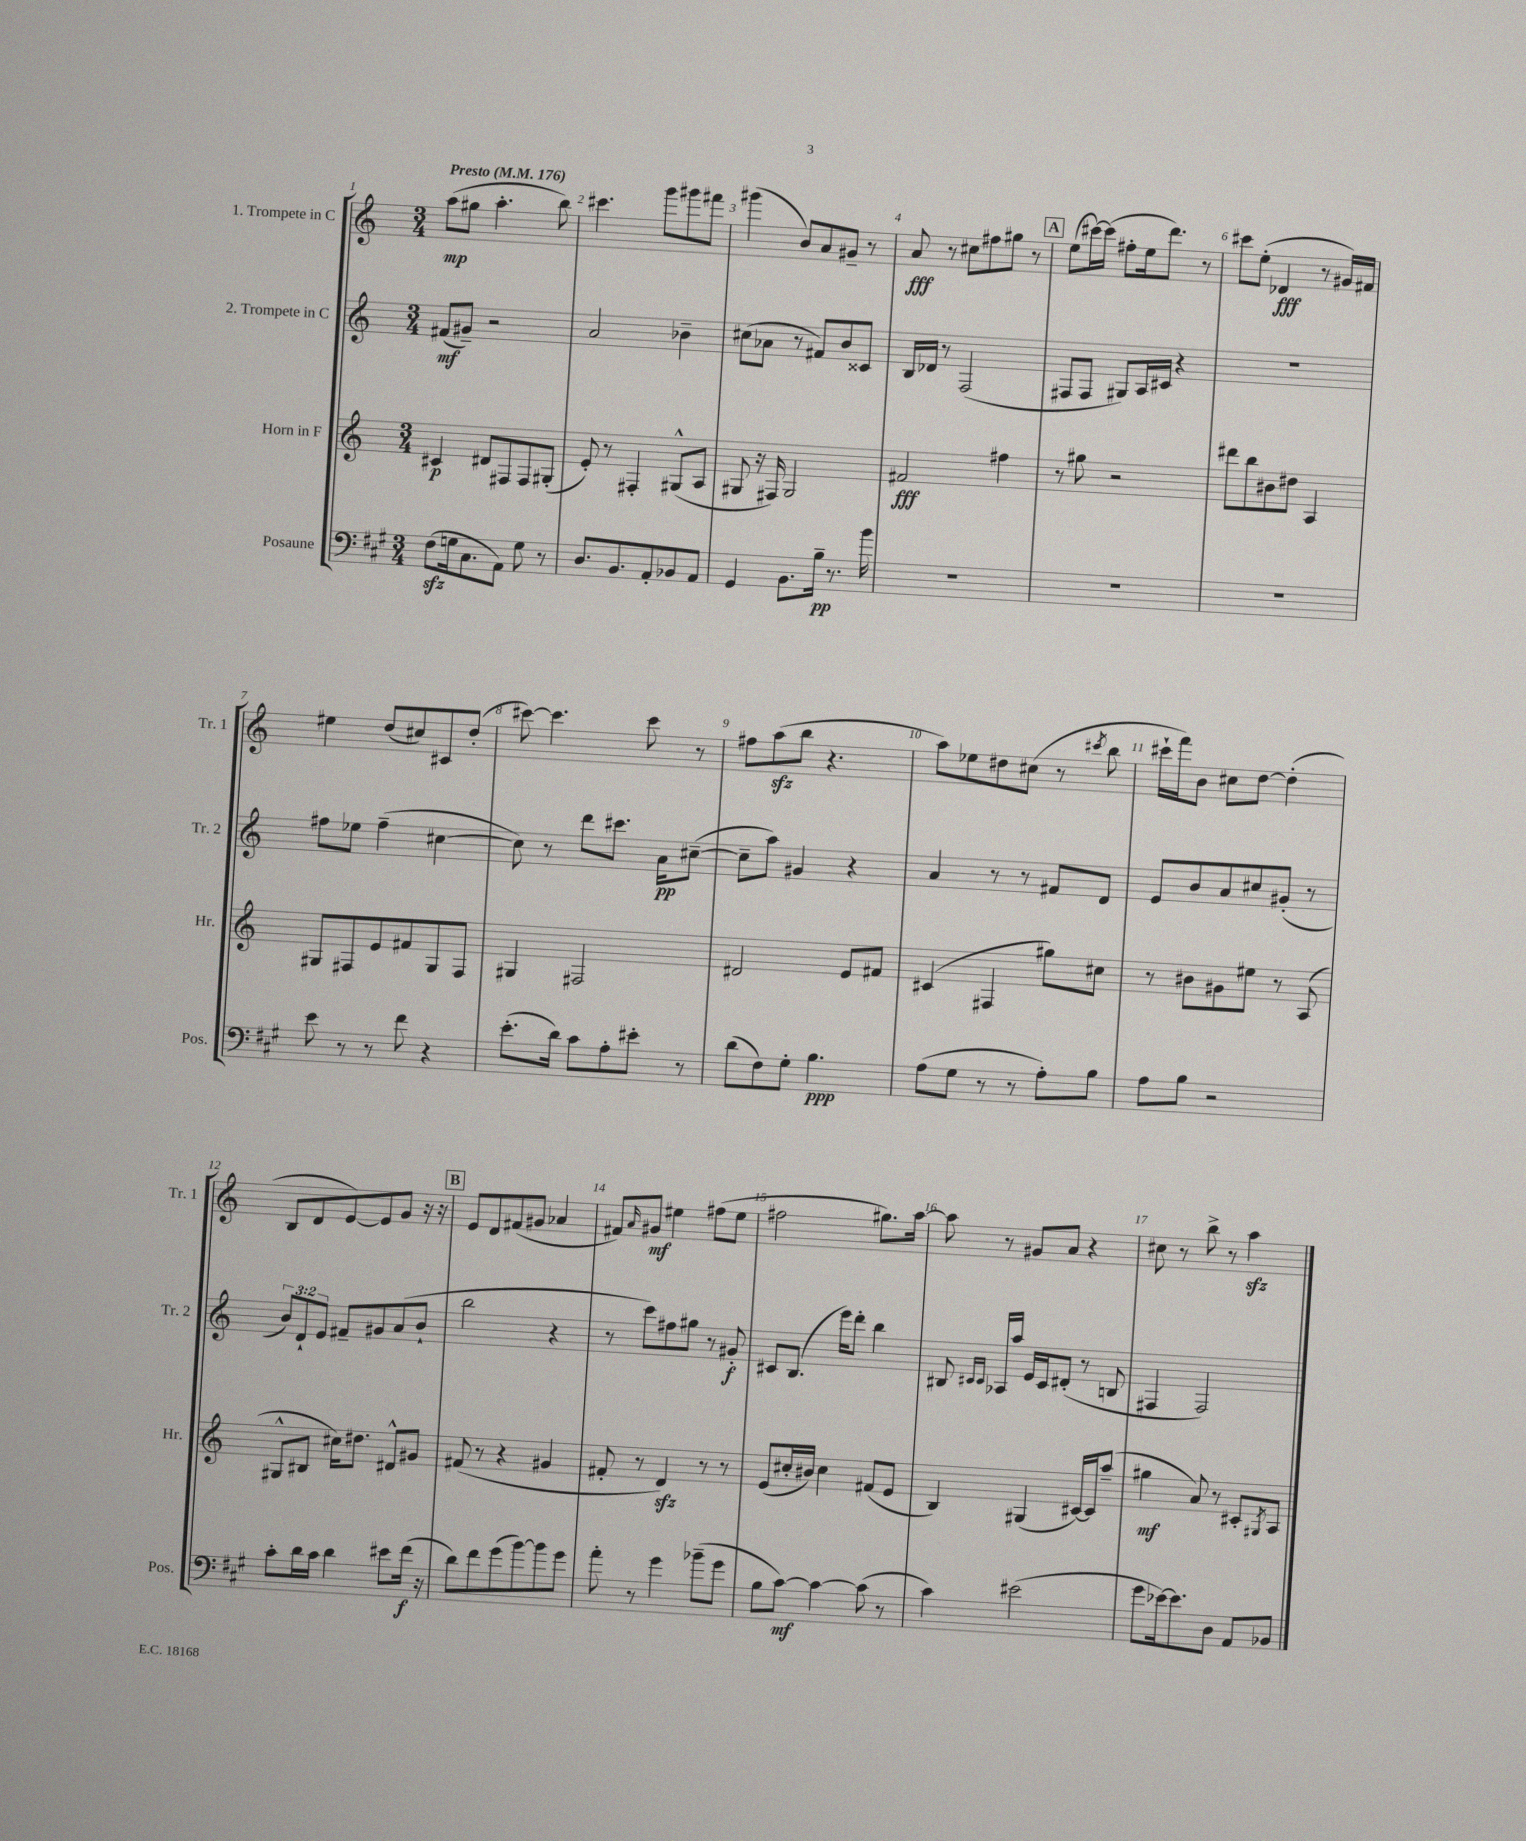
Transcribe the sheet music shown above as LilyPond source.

<<
\new StaffGroup <<
\new Staff = "s0" \with { instrumentName = "1. Trompete in C" shortInstrumentName = "Tr. 1" } {
    \clef treble \key c \major \numericTimeSignature \time 3/4 \tempo "Presto" 4 = 176
    a''8\mp( gis''8 a''4.-. b''8) |
    cis'''4. g'''8 gis'''8 fis'''8 |
    gis'''4( b'8) a'8 gis'8-- r8 |
    a'8\fff r8 cis''8 fis''8 gis''8 r8 |
    \mark \markup { \box "A" } e''8( cis'''16~) cis'''16( fis''8-. e''16 d'''8.) r8 |
    cis'''8 e''8-.( des'4\fff r8 gis'16) fis'16 |
    eis''4 d''8( cis''8) cis'8 d''8-.( |
    cis'''8~) cis'''4. cis'''8 r8 |
    fis''8 a''8\sfz( b''8 r4. |
    a''8) ees''8 dis''8 cis''8( r8 \acciaccatura { cis'''8 } b''8 |
    cis'''16-! f'''16) b'8 cis''8 d''8~ d''4-.( |
    b8 d'8 e'8~) e'8 g'8 r16 r16 |
    \mark \markup { \box "B" } e'8 d'8 fis'8( gis'8 aes'4 |
    fis'8) \grace { a'16 } gis'8\mf eis''4 fis''8( eis''8 |
    fis''2 gis''8.) a''16~ |
    a''8 r8 gis'8 a'8 r4 |
    cis''8 r8 b''8-> r8 a''4\sfz \bar "|." |
}
\new Staff = "s1" \with { instrumentName = "2. Trompete in C" shortInstrumentName = "Tr. 2" } {
    \clef treble \key c \major \numericTimeSignature \time 3/4 \override Staff.TupletNumber.text = #tuplet-number::calc-fraction-text
    fis'8\mf( gis'8--) r2 |
    a'2 bes'4-- |
    cis''8( aes'8 r8 fis'8) b'8 cisis'8 |
    b16 des'16 r8 f2( |
    \mark \markup { \box "A" } fis8 fis8 gis8) a16 cis'16 r4 |
    R2. |
    fis''8 ees''8 fis''4--( cis''4~ |
    cis''8) r8 d'''8 cis'''8. a'16\pp cis''8~--( |
    cis''8-- a''8) gis'4 r4 |
    a'4 r8 r8 fis'8 d'8 |
    e'8 b'8 a'8 cis''8 gis'8-.( r8 |
    \tuplet 3/2 { b'8) d'8-! e'8 } fis'8-- gis'8 a'8( b'8-! |
    \mark \markup { \box "B" } b''2 r4 |
    r8 c'''8) fis''8 gis''8 r8 gis'8-.\f |
    cis'8 b8.( e'''16) d'''8-. b''4 |
    bis8 \grace { cis'16 cis'16 } aes16 a''16 e'16 cis'16 dis'8-.( r8 b8 |
    fis4 fis2) \bar "|." |
}
\new Staff = "s2" \with { instrumentName = "Horn in F" shortInstrumentName = "Hr." } {
    \clef treble \key c \major \numericTimeSignature \time 3/4
    cis'4\p dis'8 fis8 fis8 gis8-.( |
    e'8-.) r8 fis4-. gis8-^( a8 |
    gis8 r16 fis16) gis2 |
    fis'2\fff fis''4 |
    \mark \markup { \box "A" } r8 gis''8 r2 |
    dis'''8 b''8 bis'8 dis''8 a4 |
    gis8 fis8 e'8 fis'8 gis8 fis8 |
    gis4 fis2 |
    dis'2 e'8 fis'8 |
    cis'4( fis4 gis''8) cis''8 |
    r8 bis'8 gis'8 eis''8 r8 a8( |
    gis8-^ bis8 cis''16) dis''8. dis'8-^ gis'8 |
    \mark \markup { \box "B" } fis'8( r8 r4 gis'4 |
    fis'8-. r8 d'4\sfz) r8 r8 |
    e'8( cis''16-. bis'16) cis''4 fis'8( e'8 |
    b4) gis4( cis'16~) cis'16 a''8--( |
    gis''4\mf a'8) r8 cis'8-. \acciaccatura { gis8 } a8 \bar "|." |
}
\new Staff = "s3" \with { instrumentName = "Posaune" shortInstrumentName = "Pos." } {
    \clef bass \key a \major \numericTimeSignature \time 3/4
    fis8\sfz( g16 cis8. a,8) g8 r8 |
    d8. b,8. a,8-. bes,8 a,8 |
    gis,4 b,8. b16--\pp r8. b'16 |
    R2. |
    \mark \markup { \box "A" } R2. |
    R2. |
    e'8 r8 r8 fis'8 r4 |
    e'8.-.( d'16) cis'8 a8-. eis'8-. r8 |
    d'8( fis8) gis8-. b4.\ppp |
    a8( gis8 r8 r8 a8-.) b8 |
    a8 b8 r2 |
    cis'8-. d'16 cis'16 d'4 eis'8 fis'16\f( r16 |
    \mark \markup { \box "B" } d'8) fis'8 gis'8( b'8~) b'8 gis'8 |
    a'8-. r8 gis'4 bes'8--( gis'8 |
    b8 cis'8~\mf) cis'4~ cis'8( r8 |
    cis'4) eis'2( |
    gis'8 ees'16~) ees'8. d8 a,8 bes,8 \bar "|." |
}
>>
>>
\layout { \context { \Score \override BarNumber.break-visibility = ##(#f #t #t) barNumberVisibility = #all-bar-numbers-visible } }
